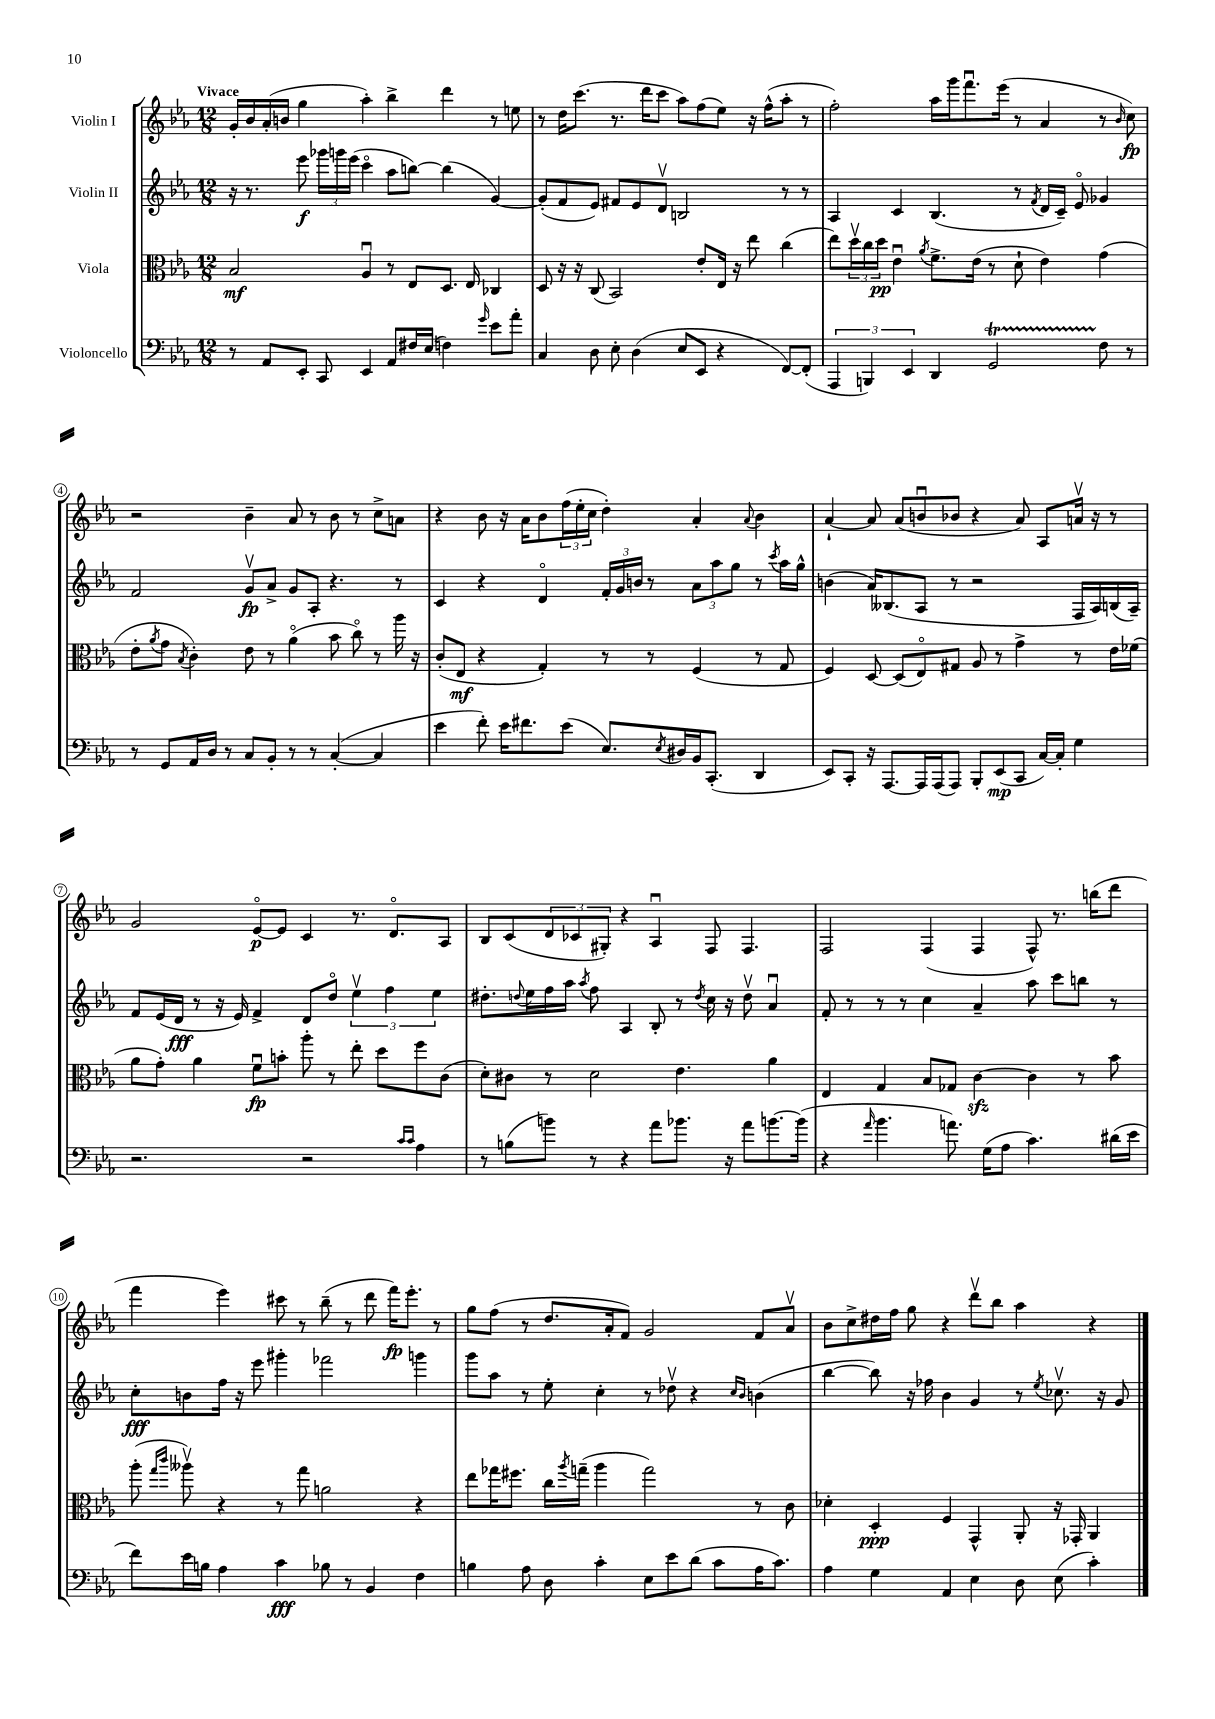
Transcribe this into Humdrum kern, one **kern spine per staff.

**kern	**kern	**kern	**kern
*staff4	*staff3	*staff2	*staff1
*clefF4	*clefC3	*clefG2	*clefG2
*k[b-e-a-]	*k[b-e-a-]	*k[b-e-a-]	*k[b-e-a-]
*M12/8	*M12/8	*M12/8	*M12/8
8r	2B-/	16r	16g'/LL
.	.	8.r	16b-/
8AA-/L	.	.	(16a-'/
.	.	.	16b/JJ
8EE-'/J	.	8eee-\	4gg\
8CC/	.	24ggg-\LL	.
.	.	24ggg\	.
.	.	(24eee-\JJ	.
4EE-/	4A-u/	4ccco\	4aa-'\)
8AA-/L	8r	8aa-\L	4bb-^\
16F#/L	8E-/L	[8bb\J)	.
(16E-/JJ	.	.	.
4F\)	8.D/J	(4bb\]	4ddd\
.	16E-/	.	.
16qqg/	.	.	.
8e-\L	4C-/	[4g/)	8r
8a-'\J	.	.	8ee\
=	=	=	=
4C/	8D/	(8g'/]L	8r
.	16r	8f/	16dd\LK
.	16r	.	(8.ccc\J
8D\	(8C/	8e-/J)	.
8E-'\	2BB-/)	8f#/L	8.r
(4D\	.	8e-/	.
.	.	.	16ddd\LK
.	.	8dv/J	8ccc\J
8E-/L	.	2B/	8aa-\L)
8EE-/J	8e-'/L	.	(8ff\
4r	16E-/Jk	.	8ee-\J)
.	16r	.	.
.	8ee-\	.	16r
.	.	.	(16ff^^\LK
[8FF/L)	(4cc\	8r	8aa-'\J
(8FF'/]J	.	8r	8r
=	=	=	=
6AAA-/	8ee-\L)	4A-/	2ff'\)
.	24ddv\L	.	.
6BBB/)	24cc\	.	.
.	24dd\JJ	.	.
.	4e-u\	4c/	.
6EE-/	.	.	.
.	8qa-/	.	.
4DD/	8.f^\L	(4.B-/	16aa-\LL
.	.	.	16ggg\J
.	.	.	8.fffu\
.	(16e-\Jk	.	.
2GG/	8r	.	.
.	.	.	(16eee-\Jk
.	8d`\	8r	8r
.	.	8qf/	.
.	4e-\)	16d/LL	4a-/
.	.	16c~/JJ)	.
.	.	8e-o/	.
8F\	(4g\	4g-/	8r
.	.	.	16qqb-/
8r	.	.	8cc\)
=	=	=	=
8r	8e-'\L	2f/	2r
.	8qa-/	.	.
8GG/L	8g\J	.	.
.	8qB-/	.	.
16AA-/L	4c'\)	.	.
16D/JJ	.	.	.
8r	.	.	.
8C/L	8e-\	8gv/L	4b-~\
8BB-'/J	8r	8a-^/J	.
8r	(4a-o\	8g/L	8a-/
8r	.	8A-'/J	8r
([4C'/	8b-\	4.r	8b-\
.	8cco\)	.	8r
4C/]	8r	.	8cc^\L
.	16aa-\	8r	8a\J
.	16r	.	.
=	=	=	=
4e-\	(8c'/L	4c/	4r
.	8E-/J	.	.
8f'\)	4r	4r	8b-\
16e-\LK	.	.	16r
8.f#\	.	.	16a-\LK
.	4G'/)	4do/	8b-\
(8e-\J	.	.	(24ff\L
.	.	.	24ee-'\
.	.	.	24cc\JJ
8.E-/L)	8r	24f'/LL	4dd'\)
.	.	24g/	.
.	.	24b/JJ	.
.	8r	8r	.
8qE-/	.	.	.
16D#/L	.	.	.
16BB-/J	(4F/	12a-\L	4a-'/
(8.CC'/J	.	.	.
.	.	12aa-\	.
.	.	12gg\J	.
.	.	.	8qqa-/
4DD/	8r	8r	4b-\
.	.	8qccc/	.
.	8G/	16aa-\LL	.
.	.	16gg^^\JJ	.
=	=	=	=
8EE-/L)	4F/)	(4b\	[4a-`/
8CC'/J	.	.	.
16r	[8D/	16a-/LK)	8a-/]
[8.AAA-/L	.	(8.B--/	.
.	(8D/]L	.	(8a-/L
16AAA-/]L	8E-o/)	8A-/J	8bu/
(16AAA-/J	.	.	.
8AAA-/J)	8G#/J	8r	8b-/J
8BBB-'/L	8A-/	2r	4r
(8EE-/	8r	.	.
8CC/J	4g^\	.	8a-/)
[16C/LL)	.	.	8A-/L
16C'/]JJ	.	.	.
4G\	8r	16F/LL	16av/Jk
.	.	16A-/)	16r
.	16e-\LL	(16B/	8r
.	(16f-\JJ	16A-~/JJ)	.
=	=	=	=
2.r	8a-\L	8f/L	2g/
.	8g'\J)	(16e-/L	.
.	.	16d/JJ	.
.	4a-\	8r	.
.	.	16r	.
.	.	16e-/)	.
.	8fu\L	4f^/	[8e-o/L
.	8b'\J	.	8e-/]J
2r	8aa-'\	8d/L	4c/
.	8r	8ddo/J	.
.	8ee-'\	6ee-v\	8.r
.	8dd\L	.	.
.	.	6ff\	.
.	.	.	8.do/L
16qqc/LL	.	.	.
16qqc/JJ	.	.	.
4A-\	8ff\	.	.
.	.	6ee-\	.
.	(8c\J	.	8A-/J
=	=	=	=
8r	8d'\L)	8.dd#'\L	8B-/L
(8B\L	8c#\J	.	(8c/
.	.	8qqdd/	.
.	.	16ee-\L	.
8b\J)	8r	16ff\	12d/
.	.	16aa-\JJ	.
.	.	.	12c-/
.	.	8qaa-/	.
8r	2d\	8ff\	.
.	.	.	12G#'/J)
4r	.	4A-/	4r
8a-\L	.	8B-'/	4A-u/
8.b-\J	4.e-\	8r	.
.	.	8qdd/	.
.	.	16cc\	8F/
16r	.	16r	.
8a-\L	.	8ddv\	4.F/
[8.b\	4a-\	4a-u/	.
(16b\]Jk	.	.	.
=	=	=	=
4r	4E-/	8f'/	2F/
.	.	8r	.
16qqa-/	.	.	.
4.b-\	4G/	8r	.
.	.	8r	.
.	8B-/L	4cc\	(4F/
8.a\)	8G-/J	.	.
.	[4c\	4a-~/	4F/
(16G\LK	.	.	.
8A-\J	.	.	.
4.c\)	4c\]	8aa-\	8F^^/)
.	.	8ccc\L	8.r
.	8r	8bb\J	.
.	.	.	(16bb\LK
(16d#\LL	8b-\	8r	8ddd\J
16e-\JJ	.	.	.
=	=	=	=
8f\L)	(8aa-'\	8cc'\L	4fff\
.	16qqgg/LL	.	.
.	16qqccc/JJ	.	.
16e-\L	8aa--v\)	8b\	.
16B\JJ	.	.	.
4A-\	4r	16ff\Jk	4eee-\)
.	.	16r	.
.	.	8eee-\	.
4c\	8r	4ggg#'\	8ccc#\
.	8gg\	.	8r
8B-\	2a\	2fff-\	(8bb-~\
8r	.	.	8r
4BB-/	.	.	8ddd\
.	.	.	16fff\LK)
.	.	.	8.eee-'\J
4F\	4r	4ggg\	.
.	.	.	8r
=	=	=	=
4B\	8ee-\L	8ggg\L	8gg\L
.	16gg-\K	8aa-\J	(8ff\J
.	8.ff#\J	.	.
8A-\	.	8r	8r
8D\	16cc\LL	8ee-'\	8.dd/L
.	8qaa-/	.	.
.	(16gg~\JJ	.	.
4c'\	4aa-\	4cc'\	.
.	.	.	16a-'/k
.	.	.	8f/J)
8E-\L	2gg\)	8r	2g/
8e-\	.	8dd-v\	.
(8d\J	.	4r	.
8c\L	.	.	.
.	.	16qqcc/LL	.
.	.	16qqb-/JJ	.
16A-\K	8r	(4b\	8f/L
8.c\J)	.	.	.
.	8c\	.	8a-v/J
=	=	=	=
4A-\	4d-'\	[4bb-\	8b-\L
.	.	.	8cc^\
4G\	4D'/	8bb-\])	16dd#\L
.	.	.	16ff\JJ
.	.	16r	8gg\
.	.	16ff-\	.
4AA-/	4F/	4b-\	4r
4E-\	4GG^^/	4g/	8dddv\L
.	.	.	8bb-\J
8D\	8AA-'/	8r	4aa-\
.	.	8qee-/	.
(8E-\	16r	8.cc-v\	.
.	16GG-'/	.	.
4c'\)	4AA-/	.	4r
.	.	16r	.
.	.	8g/	.
==	==	==	==
*-	*-	*-	*-
